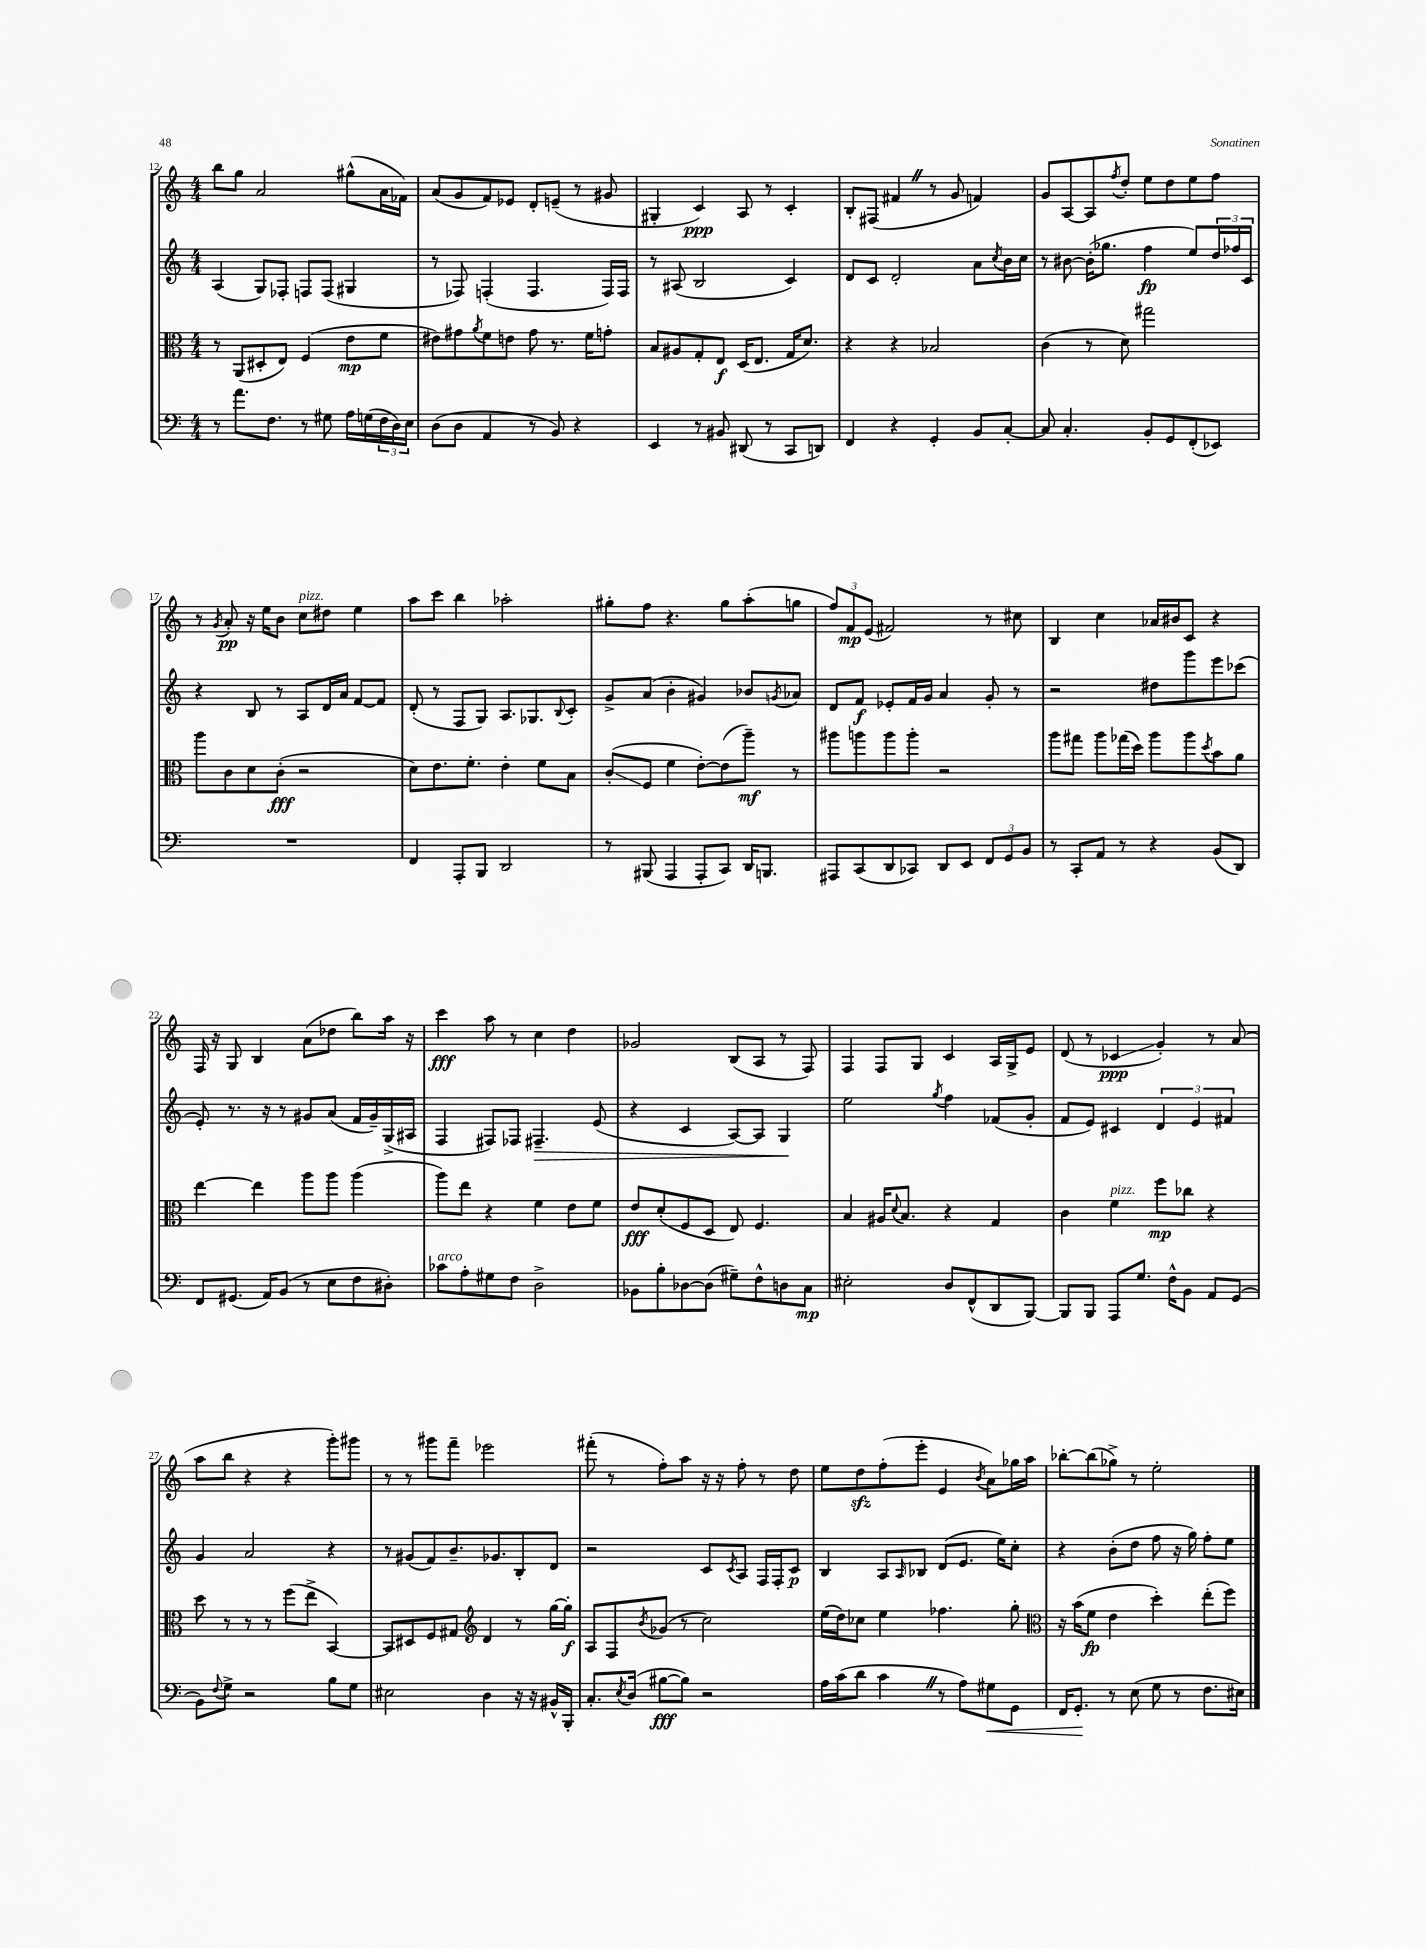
<<
\new StaffGroup <<
\new Staff = "s0" {
    \clef treble \key c \major \numericTimeSignature \time 4/4
    b''8 g''8 a'2 gis''8-^( a'16 fes'16) |
    a'8( g'8 f'8) ees'8 d'8-. e'8--( r8 gis'8 |
    gis4-. c'4\ppp) a8 r8 c'4-. |
    b8-. fis8( fis'4 \once \override BreathingSign.text = \markup { \musicglyph "scripts.caesura.straight" } \breathe r8 g'8 f'4) |
    g'8 a8~ a8 \acciaccatura { f''8 } d''8-. e''8 d''8 e''8 f''8 |
    r8 \acciaccatura { g'8 } a'8-.\pp r16 e''16 b'8 c''8^\markup { \italic "pizz." } dis''8 e''4 |
    a''8 c'''8 b''4 aes''2-. |
    gis''8-. f''8 r4. gis''8 a''8-.( g''8 |
    \tuplet 3/2 { f''8) f'8\mp e'8( } fis'2) r8 cis''8 |
    b4 c''4 aes'16 bis'16 c'8 r4 |
    f16 r16 g8 b4 a'8( des''8 b''8) a''16 r16 |
    c'''4\fff a''8 r8 c''4 d''4 |
    ges'2 b8( a8 r8 f8) |
    f4 f8 g8 c'4 a16 g16-> e'8 |
    d'8( r8 ces'4\glissando\ppp g'4-.) r8 a'8( |
    a''8 b''8 r4 r4 g'''8-.) gis'''8 |
    r8 r8 gis'''8 f'''8-- ees'''2 |
    fis'''8-.( r8 f''8-.) a''8 r16 r16 f''8-. r8 d''8 |
    e''8 d''8\sfz f''8-.( e'''8-. e'4 \acciaccatura { b'8 } a'8) ges''16 a''16 |
    bes''8~-. bes''8( ges''8->) r8 e''2-. \bar "|." |
}
\new Staff = "s1" {
    \clef treble \key c \major \numericTimeSignature \time 4/4
    a4( g8) fes8-. f8 f8( gis4 |
    r8 fes8) f4-.( f4. f16) f16 |
    r8 ais8( b2 c'4) |
    d'8 c'8 d'2-. a'8 \acciaccatura { c''8 } b'16 c''16 |
    r8 bis'8~ bis'16-.( ges''8. f''4\fp e''8) \tuplet 3/2 { d''16 fes''16 c'16 } |
    r4 b8 r8 a8 d'16 a'16 f'8~ f'8 |
    d'8-.( r8 f8 g8) a8. ges8. \appoggiatura { b8 } c'8-. |
    g'8-> a'8( b'4-. gis'4) bes'8 \acciaccatura { g'8 } aes'8 |
    d'8 f'8\f ees'8-. f'16 g'16 a'4 g'8-. r8 |
    r2 dis''8 g'''8 e'''8 ces'''8( |
    e'8-.) r8. r16 r8 gis'8 a'8( f'16 gis'16--) g16->( ais16 |
    f4 fis8) fes8 fis4.--\> e'8( |
    r4 c'4 a8~) a8 g4\! |
    e''2 \acciaccatura { g''8 } f''4 fes'8( g'8-. |
    f'8 e'8) cis'4 \tuplet 3/2 { d'4 e'4 fis'4 } |
    g'4 a'2 r4 |
    r8 gis'8( f'8) b'8.-- ges'8. b8-. d'8 |
    r2 c'8 \acciaccatura { c'8 } a8 f16 f16-. c'8\p |
    b4 a8 \grace { a16 } bes8 d'8( e'8. e''16) c''8-. |
    r4 b'8-.( d''8 f''8 r16 g''16) f''8-. e''8 \bar "|." |
}
\new Staff = "s2" {
    \clef alto \key c \major \numericTimeSignature \time 4/4
    r8 a,8( dis8-. e8) f4( e'8\mp f'8 |
    eis'8) gis'8 \acciaccatura { a'8 } f'8 e'8 gis'8 r8. f'16 g'8-. |
    b8 ais8 g8-. e8\f d16( e8. g16 d'8.) |
    r4 r4 bes2 |
    c'4( r8 d'8) gis''2 |
    a''8 c'8 d'8 c'8-.\fff( r2 |
    d'8) e'8. f'8.-. e'4-. f'8 b8 |
    c'8-.\glissando( f8 f'4 e'8~-.) e'8( a''8--\mf) r8 |
    ais''8 a''8 a''8 a''8-. r2 |
    a''8 gis''8 a''8 ges''16( d''16) a''8 a''8 \acciaccatura { d''8 } b'8 a'8 |
    e''4~ e''4 a''8 a''8 a''4( |
    a''8) e''8 r4 f'4 e'8 f'8 |
    e'8\fff d'8-.( f8 d8 e8) f4. |
    b4 ais16 \appoggiatura { d'8 } b8. r4 g4 |
    c'4 f'4^\markup { \italic "pizz." } f''8\mp ces''8 r4 |
    d''8 r8 r8 r8 f''8( e''8-> b,4~) |
    b,8 dis8 f8 gis8 \clef treble d'4 r8 g''16~ g''16-.\f |
    a8 f8 \acciaccatura { b'8 } ges'8( r8 c''2) |
    e''16( d''16) ces''8 e''4 fes''4. g''8-. |
    \clef alto r16 b'16( f'8\fp e'4 d''4-.) e''8-.( f''8) \bar "|." |
}
\new Staff = "s3" {
    \clef bass \key c \major \numericTimeSignature \time 4/4
    r8 a'8. f8. r8 gis8 a16 g16( \tuplet 3/2 { f16 d16) e16 } |
    d8( d8 a,4 r8 b,8) r4 |
    e,4 r8 bis,8 dis,8( r8 c,8 d,8) |
    f,4 r4 g,4-. b,8 c8~-. |
    c8 c4.-. b,8-. g,8 f,8-.( ees,8) |
    R1 |
    f,4 a,,8-. b,,8 d,2 |
    r8 bis,,8( a,,4 a,,8-. c,8) d,16 b,,8. |
    ais,,8 c,8( d,8 ces,8) d,8 e,8 \tuplet 3/2 { f,8 g,8 b,8 } |
    r8 c,8-. a,8 r8 r4 b,8( d,8) |
    f,8 gis,8.( a,16) b,8( r8 e8 f8 dis8-.) |
    ces'8^\markup { \italic "arco" } a8-. gis8 f8 d2-> |
    bes,8 b8-. des8~ des8( gis8--) f8-^ d8 c8\mp |
    eis2-. d8 f,8-^( d,8 b,,8~) |
    b,,8 b,,8 a,,8 g8. f16-^ b,8 a,8 g,8( |
    b,8) \appoggiatura { f8 } g8-> r2 b8 g8 |
    eis2 d4 r16 r16 bis,16-^ b,,16-. |
    c8.-. \acciaccatura { e8 } d16( bis8~\fff bis8) r2 |
    a16 c'16( d'8 c'4 \once \override BreathingSign.text = \markup { \musicglyph "scripts.caesura.straight" } \breathe r8 a8) gis8\< g,8 |
    f,16 g,8.-.\! r8 e8( g8 r8 f8. eis16) \bar "|." |
}
>>
>>
\layout { \context { \Score currentBarNumber = #12 } }
